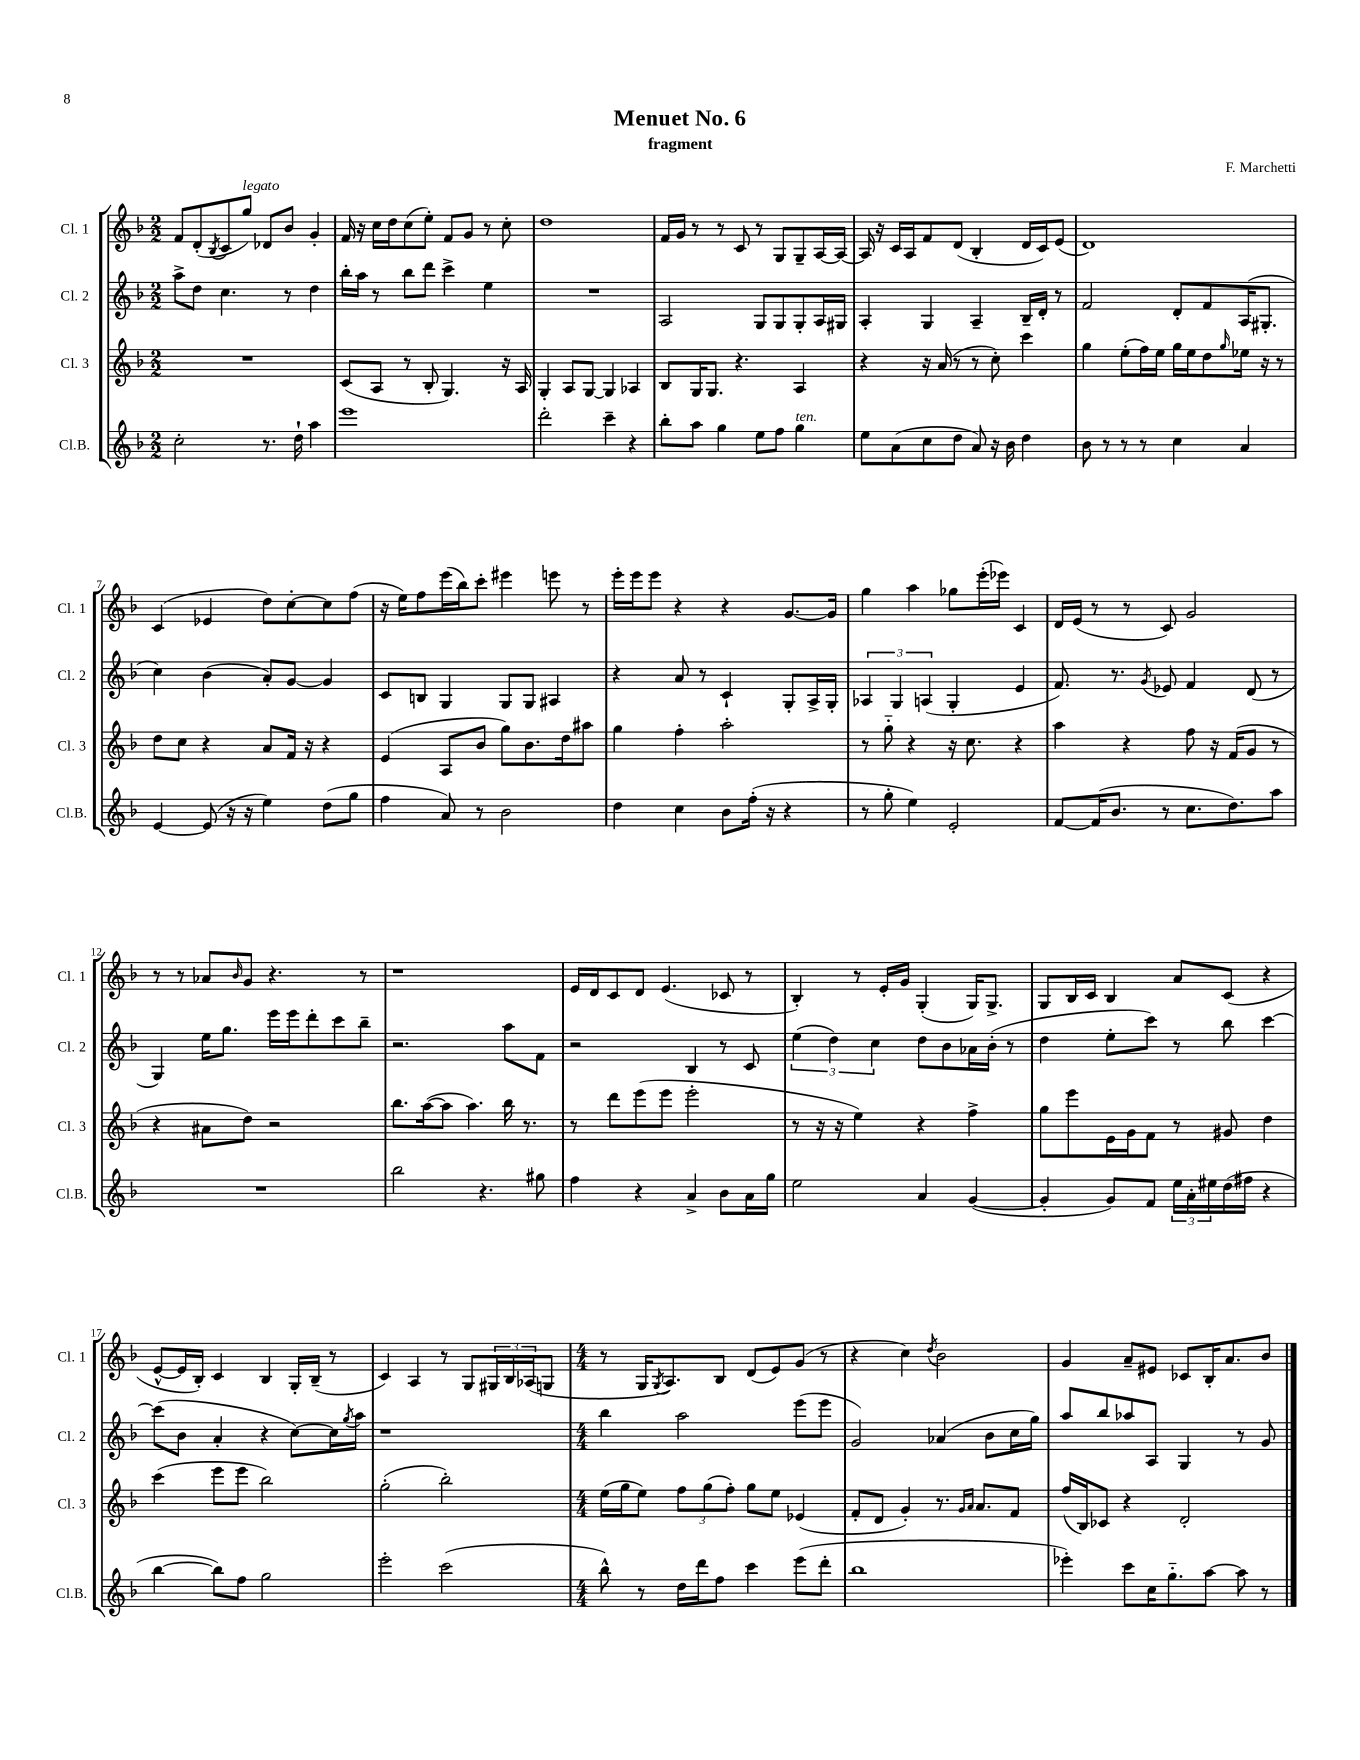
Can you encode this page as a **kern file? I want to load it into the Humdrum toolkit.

**kern	**kern	**kern	**kern
*part4	*part3	*part2	*part1
*staff4	*staff3	*staff2	*staff1
*I"Cl.B.	*I"Cl. 3	*I"Cl. 2	*I"Cl. 1
*I'Cl.B.	*I'Cl. 3	*I'Cl. 2	*I'Cl. 1
*clefG2	*clefG2	*clefG2	*clefG2
*k[b-]	*k[b-]	*k[b-]	*k[b-]
*M2/2	*M2/2	*M2/2	*M2/2
=1	=1	=1	=1
2cc'\	1r	8aa^\L	8f/L
.	.	8dd\J	(8d'/
.	.	.	8qB-/
.	.	4.cc\	8c/
!	!	!	!LO:TX:a:i:t=legato
.	.	.	8gg/J)
8.r	.	.	8d-X/L
.	.	8r	8b-/J
16dd`\	.	.	.
4aa\	.	4dd\	4g'/
=2	=2	=2	=2
1eee	(8c/L	16bb-'\LL	16f/
.	.	16aa\JJ	16r
.	8A/J	8r	16cc\LL
.	.	.	16dd\J
.	8r	8bb-\L	(8cc\
.	8B-'/	8ddd\J	8ee'\J)
.	4.G/)	4ccc^\	8f/L
.	.	.	8g/J
.	.	4ee\	8r
.	16r	.	8cc'\
.	16A/	.	.
=3	=3	=3	=3
2ddd'\	4G'/	1r	1dd
.	8A/L	.	.
.	[8G/J	.	.
4ccc~\	4G/]	.	.
4r	4A-X/	.	.
=4	=4	=4	=4
8bb-'\L	8B-/L	2A/	16f/LL
.	.	.	16g/JJ
8aa\J	16G/K	.	8r
.	8.G/J	.	.
4gg\	.	.	8r
.	4.r	.	8c/
8ee\L	.	8G/L	8r
8ff\J	.	8G/	8G/L
!LO:TX:a:i:t=ten.	!	!	!
4gg\	4A/	8G'/	8G~/
.	.	16A/L	[16A/L
.	.	16G#X/JJ	16A/JJ_
=5	=5	=5	=5
8ee\L	4r	4A'/	16A/]
.	.	.	16r
(8a\	.	.	16c/LL
.	.	.	16A/J
8cc\	16r	4G/	8f/
.	(16a/	.	.
8dd\J	8r	.	(8d/J
8a/)	8r	4A~/	4B-'/
16r	8cc'\)	.	.
16b-\	.	.	.
4dd\	4ccc\	16B-~/LL	16d/LL
.	.	16d'/JJ	16c/J)
.	.	8r	(8e/J
=6	=6	=6	=6
8b-\	4gg\	2f/	1d)
8r	.	.	.
8r	(8ee'\L	.	.
8r	16ff\L)	.	.
.	16ee\JJ	.	.
4cc\	16gg\LL	8d'/L	.
.	16ee\J	.	.
.	8dd\	8f/	.
.	16qqgg/	.	.
4a/	16ee-X\Jk	(16A/K	.
.	16r	8.G#X'/J	.
.	8r	.	.
!!LO:LB:g=z
=7	=7	=7	=7
[4e/	8dd\L	4cc\)	(4c/
.	8cc\J	.	.
(8e/]	4r	(4b-\	4e-X/
16r	.	.	.
16r	.	.	.
4ee\)	8a/L	8a'/L)	8dd\L)
.	16f/Jk	[8g/J	[8cc'\
.	16r	.	.
(8dd\L	4r	4g/]	8cc\]
8gg\J	.	.	(8ff\J
=8	=8	=8	=8
4ff\	(4e/	8c/L	16r
.	.	.	16ee\KL)
.	.	8Bn/J	8ff\
8a/)	8A/L	4G/	(16eee\L
.	.	.	16bb-\J)
8r	8b-/J	.	8ccc'\J
2b-\	8gg\L)	8G/L	4eee#X\
.	8.b-\	8G/J	.
.	.	4A#X/	8eeen\
.	16dd\k	.	.
.	8aa#X\J	.	8r
=9	=9	=9	=9
4dd\	4gg\	4r	16eee'\LL
.	.	.	16eee\J
.	.	.	8eee\J
4cc\	4ff'\	8a/	4r
.	.	8r	.
8b-\L	2aa'\	4c`/	4r
(16ff'\Jk	.	.	.
16r	.	.	.
4r	.	8G'/L	[8.g/L
.	.	16A^/L	.
.	.	16G'/JJ	16g/Jk]
=10	=10	=10	=10
8r	8r	6A-X/	4gg\
8gg'\	8gg\	.	.
.	.	6G/	.
4ee\)	4r	.	4aa\
.	.	(6An/	.
2e'/	16r	4G'/	8gg-X\L
.	8.cc\	.	.
.	.	.	(16eee'\L
.	.	.	16eee-X\JJ)
.	4r	4e/	4c/
=11	=11	=11	=11
[8f/L	4aa\	8.f/)	16d/LL
.	.	.	(16e/JJ
(16f/K]	.	.	8r
8.b-/J	.	8.r	.
.	4r	.	8r
.	.	8qg/	.
8r	.	8e-X/	8c/)
8.cc\L	8ff\	4f/	2g/
.	16r	.	.
8.dd\)	(16f/KL	.	.
.	8g/J	(8d/	.
8aa\J	8r	8r	.
!!LO:LB:g=z
=12	=12	=12	=12
1r	4r	4G/)	8r
.	.	.	8r
.	8a#X\L	16ee\KL	8a-X/L
.	.	8.gg\J	.
.	.	.	16qqb-/
.	8dd\J)	.	8g/J
.	2r	16eee\LL	4.r
.	.	16eee\J	.
.	.	8ddd'\	.
.	.	8ccc\	.
.	.	8bb-~\J	8r
=13	=13	=13	=13
2bb-\	8.bb-\L	2.r	1r
.	([16aa\k	.	.
.	8aa\J]	.	.
.	4.aa\)	.	.
4.r	.	.	.
.	16bb-\	8aa\L	.
.	8.r	.	.
8gg#X\	.	8f\J	.
=14	=14	=14	=14
4ff\	8r	2r	16e/LL
.	.	.	16d/J
.	8ddd\L	.	8c/
4r	(8eee\	.	8d/J
.	8eee\J	.	(4.e/
4a^/	2eee'\	4B-/	.
8b-\L	.	8r	8c-X/
16a\L	.	8c/	8r
16gg\JJ	.	.	.
=15	=15	=15	=15
2ee\	8r	(6ee\	4B-'/)
.	16r	.	.
.	.	6dd\)	.
.	16r	.	.
.	4ee\)	.	8r
.	.	6cc\	.
.	.	.	16e'/LL
.	.	.	16g/JJ
4a/	4r	8dd\L	(4G'/
.	.	8b-\	.
([4g/	4ff^\	16a-X\L	16G/KL)
.	.	(16b-'\JJ	8.G^/J
.	.	8r	.
=16	=16	=16	=16
4g'/]	8gg\L	4dd\	8G/L
.	8eee\	.	16B-/L
.	.	.	16c/JJ
8g/L)	16e\L	8ee'\L	4B-/
.	16g\J	.	.
8f/J	8f\J	8ccc\J)	.
24ee\LL	8r	8r	8a/L
24a'\	.	.	.
24ee#X\	.	.	.
(16dd\	8g#X/	8bb-\	(8c/J
16ff#X\JJ	.	.	.
4r	4dd\	[4ccc\	4r
!!LO:LB:g=z
=17	=17	=17	=17
[4bb-\	(4ccc\	(8ccc\L]	[8e^^/L
.	.	8b-\J	16e/L]
.	.	.	16B-'/JJ)
8bb-\L])	8eee\L	4a'/	4c/
8ff\J	8eee\J	.	.
2gg\	2bb-\)	4r	4B-/
.	.	[8cc\L)	16G'/LL
.	.	.	(16B-~/JJ
.	.	16cc\L]	8r
.	.	8qgg/	.
.	.	16aa\JJ	.
=18	=18	=18	=18
2eee'\	(2gg'\	1r	4c/)
.	.	.	4A/
(2ccc\	2bb-'\)	.	8r
.	.	.	8G/L
.	.	.	24G#X/L
.	.	.	24B-/
.	.	.	(24A-X/J
.	.	.	8Gn/J
=19	=19	=19	=19
*M4/4	*M4/4	*M4/4	*M4/4
8bb-^^\)	(16ee\LL	4bb-\	8r
.	16gg\J	.	.
8r	8ee\J)	.	16G/KL
.	.	.	8qG/
.	.	.	8.A/)
16dd\LL	12ff\L	2aa\	.
16ddd\J	.	.	.
.	(12gg\	.	.
8ff\J	.	.	8B-/J
.	12ff'\J)	.	.
4ccc\	8gg\L	.	(8d/L
.	8ee\J	.	8e/)
(8eee\L	(4e-X/	(8eee\L	(8g/J
8ddd'\J	.	8eee\J	8r
=20	=20	=20	=20
1bb-	8f'/L	2g/)	4r
.	8d/J	.	.
.	4g'/)	.	4cc\)
.	.	.	8qdd/
.	8.r	(4a-X/	2b-\
.	16qqg/LL	.	.
.	16qqa/JJ	.	.
.	8.a/L	.	.
.	.	8b-\L	.
.	8f/J	16cc\L	.
.	.	16gg\JJ)	.
=21	=21	=21	=21
4eee-X'\)	(16ff/LL	8aa/L	4g/
.	16B-/J)	.	.
.	8c-X/J	8bb-/	.
8ccc\L	4r	8aa-X/	8a~/L
16cc\K	.	8A/J	8e#X/J
8.gg\	.	.	.
.	2d'/	4G/	8c-X/L
[8aa\J	.	.	16B-'/K
.	.	.	8.a/
8aa\]	.	8r	.
8r	.	8g/	8b-/J
==	==	==	==
*-	*-	*-	*-
